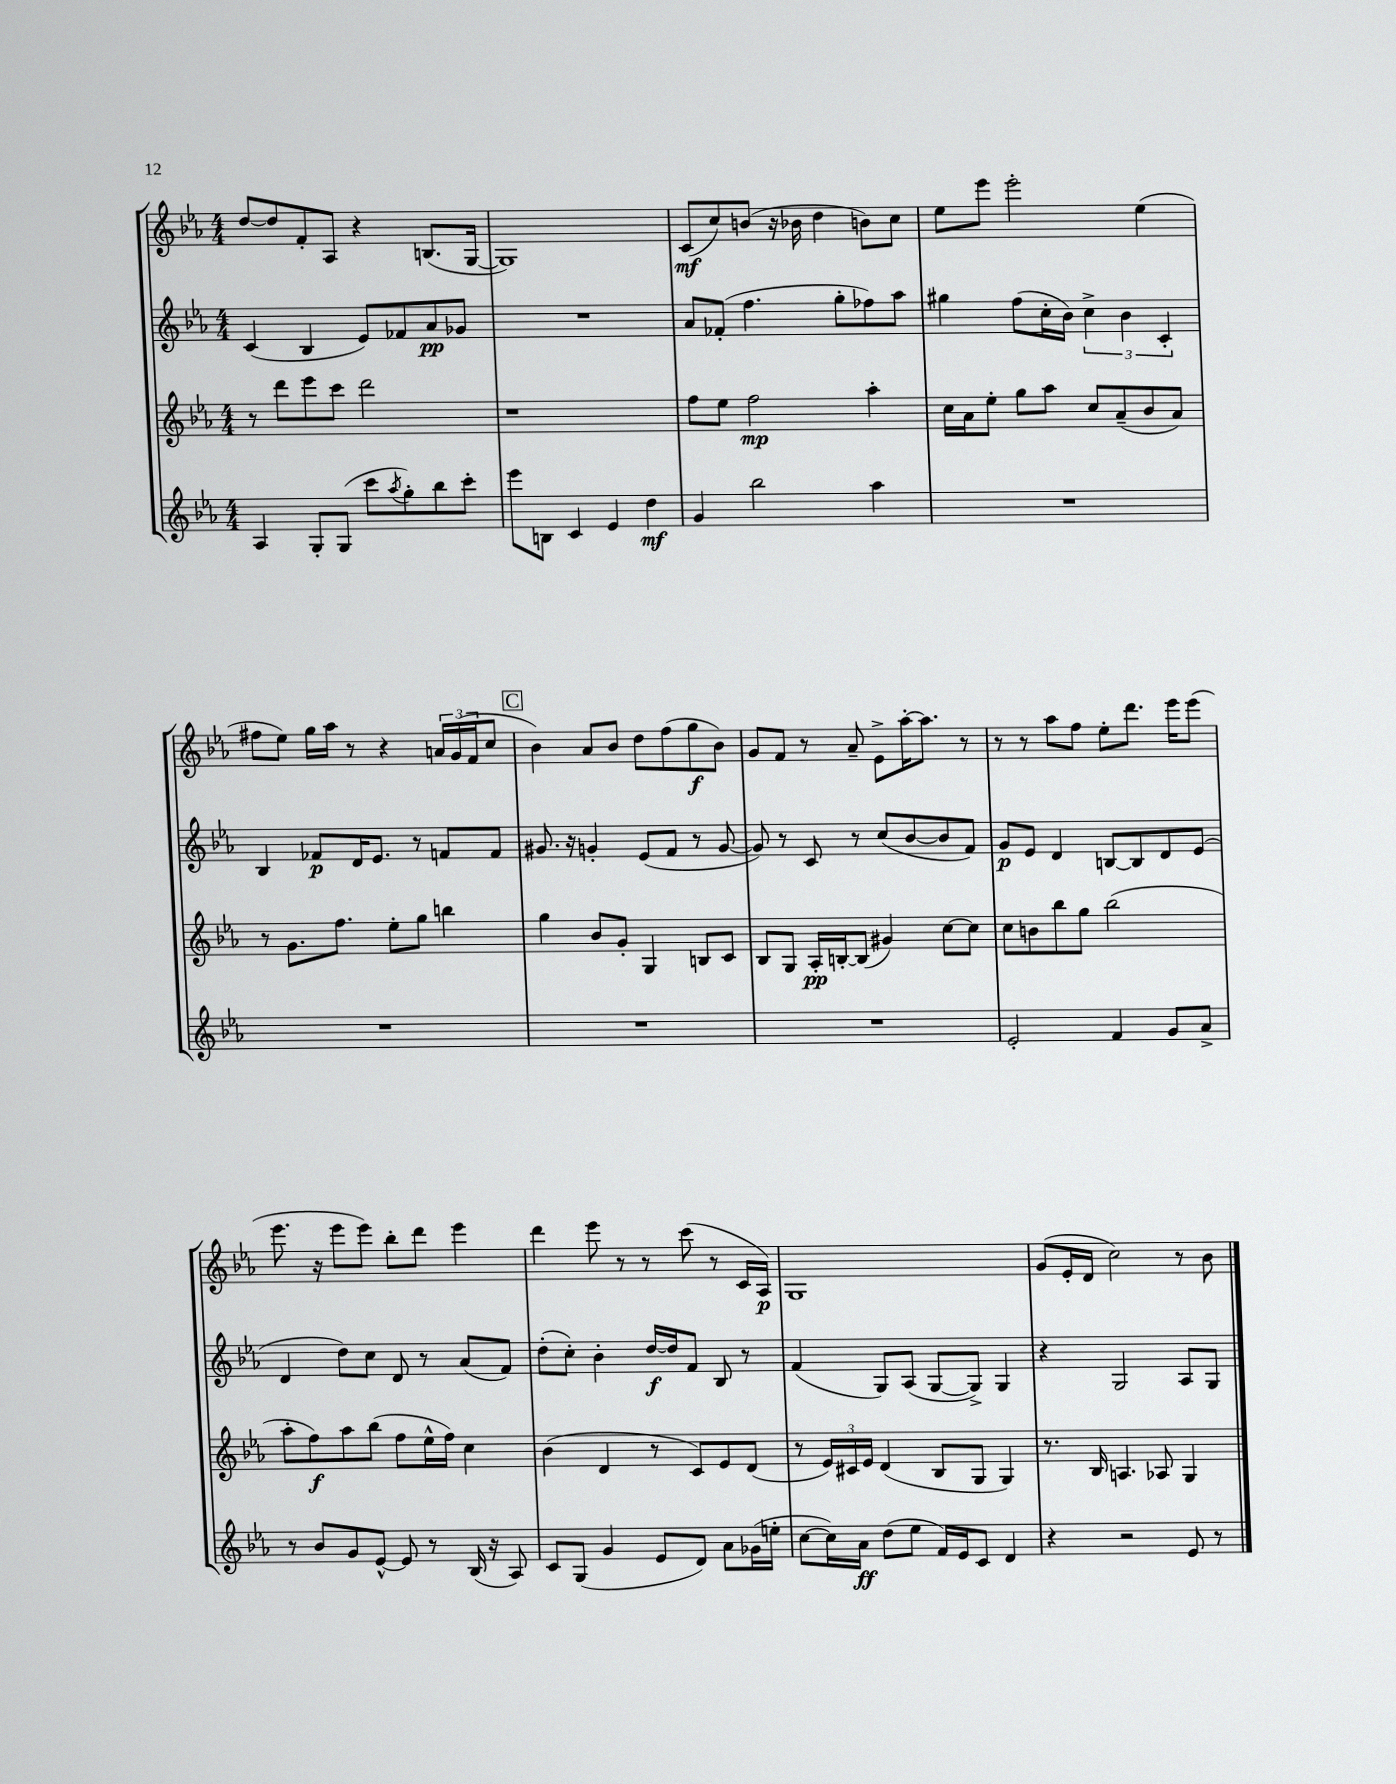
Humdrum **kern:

**kern	**dynam	**kern	**dynam	**kern	**dynam	**kern	**dynam
*part4	*part4	*part3	*part3	*part2	*part2	*part1	*part1
*staff4	*staff4	*staff3	*staff3	*staff2	*staff2	*staff1	*staff1
*clefG2	*	*clefG2	*	*clefG2	*	*clefG2	*
*k[b-e-a-]	*	*k[b-e-a-]	*	*k[b-e-a-]	*	*k[b-e-a-]	*
*M4/4	*	*M4/4	*	*M4/4	*	*M4/4	*
=15	=15	=15	=15	=15	=15	=15	=15
4A-/	.	8r	.	(4c/	.	[8dd/L	.
.	.	8ddd\L	.	.	.	8dd/]	.
8G'/L	.	8eee-\	.	4B-/	.	8f'/	.
(8G/J	.	8ccc\J	.	.	.	8A-/J	.
8ccc\L	.	2ddd\	.	8e-/L)	.	4r	.
8qaa-/	.	.	.	.	.	.	.
8gg'\)	.	.	.	8f-X/	.	.	.
8bb-\	.	.	.	8a-/	pp	(8.Bn/L	.
8ccc'\J	.	.	.	8g-X/J	.	.	.
.	.	.	.	.	.	[16G/Jk	.
=16	=16	=16	=16	=16	=16	=16	=16
8eee-\L	.	1r	.	1r	.	1G])	.
8Bn\J	.	.	.	.	.	.	.
4c/	.	.	.	.	.	.	.
4e-/	.	.	.	.	.	.	.
4dd\	mf	.	.	.	.	.	.
=17	=17	=17	=17	=17	=17	=17	=17
4g/	.	8ff\L	.	8a-/L	.	(8c/L	mf
.	.	8ee-\J	.	(8f-X'/J	.	8cc/)	.
2bb-\	.	2ff\	mp	4.ff\	.	(8bn/J	.
.	.	.	.	.	.	16r	.
.	.	.	.	.	.	16b-X\	.
.	.	.	.	.	.	4dd\	.
.	.	.	.	8gg'\L	.	.	.
4aa-\	.	4aa-'\	.	8ff-X\)	.	8bn\L)	.
.	.	.	.	8aa-\J	.	8cc\J	.
=18	=18	=18	=18	=18	=18	=18	=18
1r	.	16cc\LL	.	4gg#X\	.	8ee-\L	.
.	.	16a-\J	.	.	.	.	.
.	.	8ee-'\J	.	.	.	8eee-\J	.
.	.	8gg\L	.	(8ff\L	.	2eee-'\	.
.	.	8aa-\J	.	16cc'\L	.	.	.
.	.	.	.	16b-\JJ)	.	.	.
.	.	8cc/L	.	6cc^\	.	.	.
.	.	(8a-~/	.	.	.	.	.
.	.	.	.	6b-\	.	.	.
.	.	8b-/	.	.	.	(4ee-\	.
.	.	.	.	6c'/	.	.	.
.	.	8a-/J)	.	.	.	.	.
!!LO:LB:g=z
=19	=19	=19	=19	=19	=19	=19	=19
1r	.	8r	.	4B-/	.	8ff#X\L	.
.	.	8.g\L	.	.	.	8ee-\J)	.
.	.	.	.	8f-X/L	p	16gg\LL	.
.	.	8.ff\J	.	.	.	16aa-\JJ	.
.	.	.	.	16d/K	.	8r	.
.	.	.	.	8.e-/J	.	.	.
.	.	8ee-'\L	.	.	.	4r	.
.	.	8gg\J	.	8r	.	.	.
.	.	4bbn\	.	8fn/L	.	24an/LL	.
.	.	.	.	.	.	(24g/	.
.	.	.	.	.	.	24f/J	.
.	.	.	.	8f/J	.	8cc/J	.
!!LO:REH:place=s1:t=C
=20	=20	=20	=20	=20	=20	=20	=20
1r	.	4gg\	.	8.g#X/	.	4b-\)	.
.	.	.	.	16r	.	.	.
.	.	8b-/L	.	4gn'/	.	8a-/L	.
.	.	8g'/J	.	.	.	8b-/J	.
.	.	4G/	.	(8e-/L	.	8dd\L	.
.	.	.	.	8f/J	.	(8ff\	.
.	.	8Bn/L	.	8r	.	8gg\	f
.	.	8c/J	.	[8g/	.	8b-\J)	.
=21	=21	=21	=21	=21	=21	=21	=21
1r	.	8B-/L	.	8g/])	.	8g/L	.
.	.	8G/J	.	8r	.	8f/J	.
.	.	16A-'/LL	pp	8c/	.	8r	.
.	.	[16Bn'/J	.	.	.	.	.
.	.	(8B/J]	.	8r	.	8a-~/	.
.	.	4g#X/)	.	(8cc/L	.	8e-^\L	.
.	.	.	.	[8b-/	.	[16aa-'\K	.
.	.	.	.	.	.	8.aa-\J]	.
.	.	[8cc\L	.	8b-/]	.	.	.
.	.	8cc\J]	.	8f/J)	.	8r	.
=22	=22	=22	=22	=22	=22	=22	=22
2e-'/	.	8cc\L	.	8g/L	p	8r	.
.	.	8bn\	.	8e-/J	.	8r	.
.	.	8bb-\	.	4d/	.	8aa-\L	.
.	.	8gg\J	.	.	.	8ff\J	.
4f/	.	(2bb-\	.	[8Bn/L	.	8ee-'\L	.
.	.	.	.	8B/]	.	8.ddd\J	.
8g/L	.	.	.	8d/	.	.	.
.	.	.	.	.	.	16eee-\KL	.
8a-^/J	.	.	.	(8e-/J	.	(8eee-\J	.
!!LO:LB:g=z
=23	=23	=23	=23	=23	=23	=23	=23
8r	.	8aa-'\L	.	4d/	.	8.eee-\	.
8b-/L	.	8ff\)	f	.	.	.	.
.	.	.	.	.	.	16r	.
8g/	.	8aa-\	.	8dd\L)	.	8eee-\L	.
[8e-^^/J	.	(8bb-\J	.	8cc\J	.	8eee-\J)	.
8e-/]	.	8ff\L	.	8d/	.	8bb-'\L	.
8r	.	16ee-^^\L	.	8r	.	8ddd\J	.
.	.	16ff\JJ)	.	.	.	.	.
(16B-/	.	4cc\	.	(8a-/L	.	4eee-\	.
16r	.	.	.	.	.	.	.
8A-/)	.	.	.	8f/J)	.	.	.
=24	=24	=24	=24	=24	=24	=24	=24
8c/L	.	(4b-\	.	(8dd'\L	.	4ddd\	.
(8G/J	.	.	.	8cc'\J)	.	.	.
4g/	.	4d/	.	4b-'\	.	8eee-\	.
.	.	.	.	.	.	8r	.
8e-/L	.	8r	.	[16dd/LL	f	8r	.
.	.	.	.	16dd/J]	.	.	.
8d/J)	.	8c/L)	.	8f/J	.	(8ccc\	.
8a-\L	.	8e-/	.	8B-/	.	8r	.
(16g-X\L	.	(8d/J	.	8r	.	16c/LL	.
16een'\JJ	.	.	.	.	.	16A-/JJ)	p
=25	=25	=25	=25	=25	=25	=25	=25
[8cc\L	.	8r	.	(4f/	.	1G	.
16cc\L])	.	24e-/LL)	.	.	.	.	.
.	.	24c#X/	.	.	.	.	.
16a-\JJ	ff	.	.	.	.	.	.
.	.	24e-/JJ	.	.	.	.	.
(8dd\L	.	(4d/	.	8G/L)	.	.	.
8ee-\J	.	.	.	(8A-/J	.	.	.
16f/LL)	.	8B-/L	.	[8G/L	.	.	.
16e-/J	.	.	.	.	.	.	.
8c/J	.	8G/J	.	8G^/J])	.	.	.
4d/	.	4G/)	.	4G/	.	.	.
=26	=26	=26	=26	=26	=26	=26	=26
4r	.	8.r	.	4r	.	(8g/L	.
.	.	.	.	.	.	16e-'/L	.
.	.	16B-/	.	.	.	16d/JJ	.
2r	.	4.An/	.	2G/	.	2cc\)	.
.	.	8A-X/	.	.	.	.	.
8e-/	.	4G/	.	8A-/L	.	8r	.
8r	.	.	.	8G/J	.	8b-\	.
==	==	==	==	==	==	==	==
*-	*-	*-	*-	*-	*-	*-	*-
